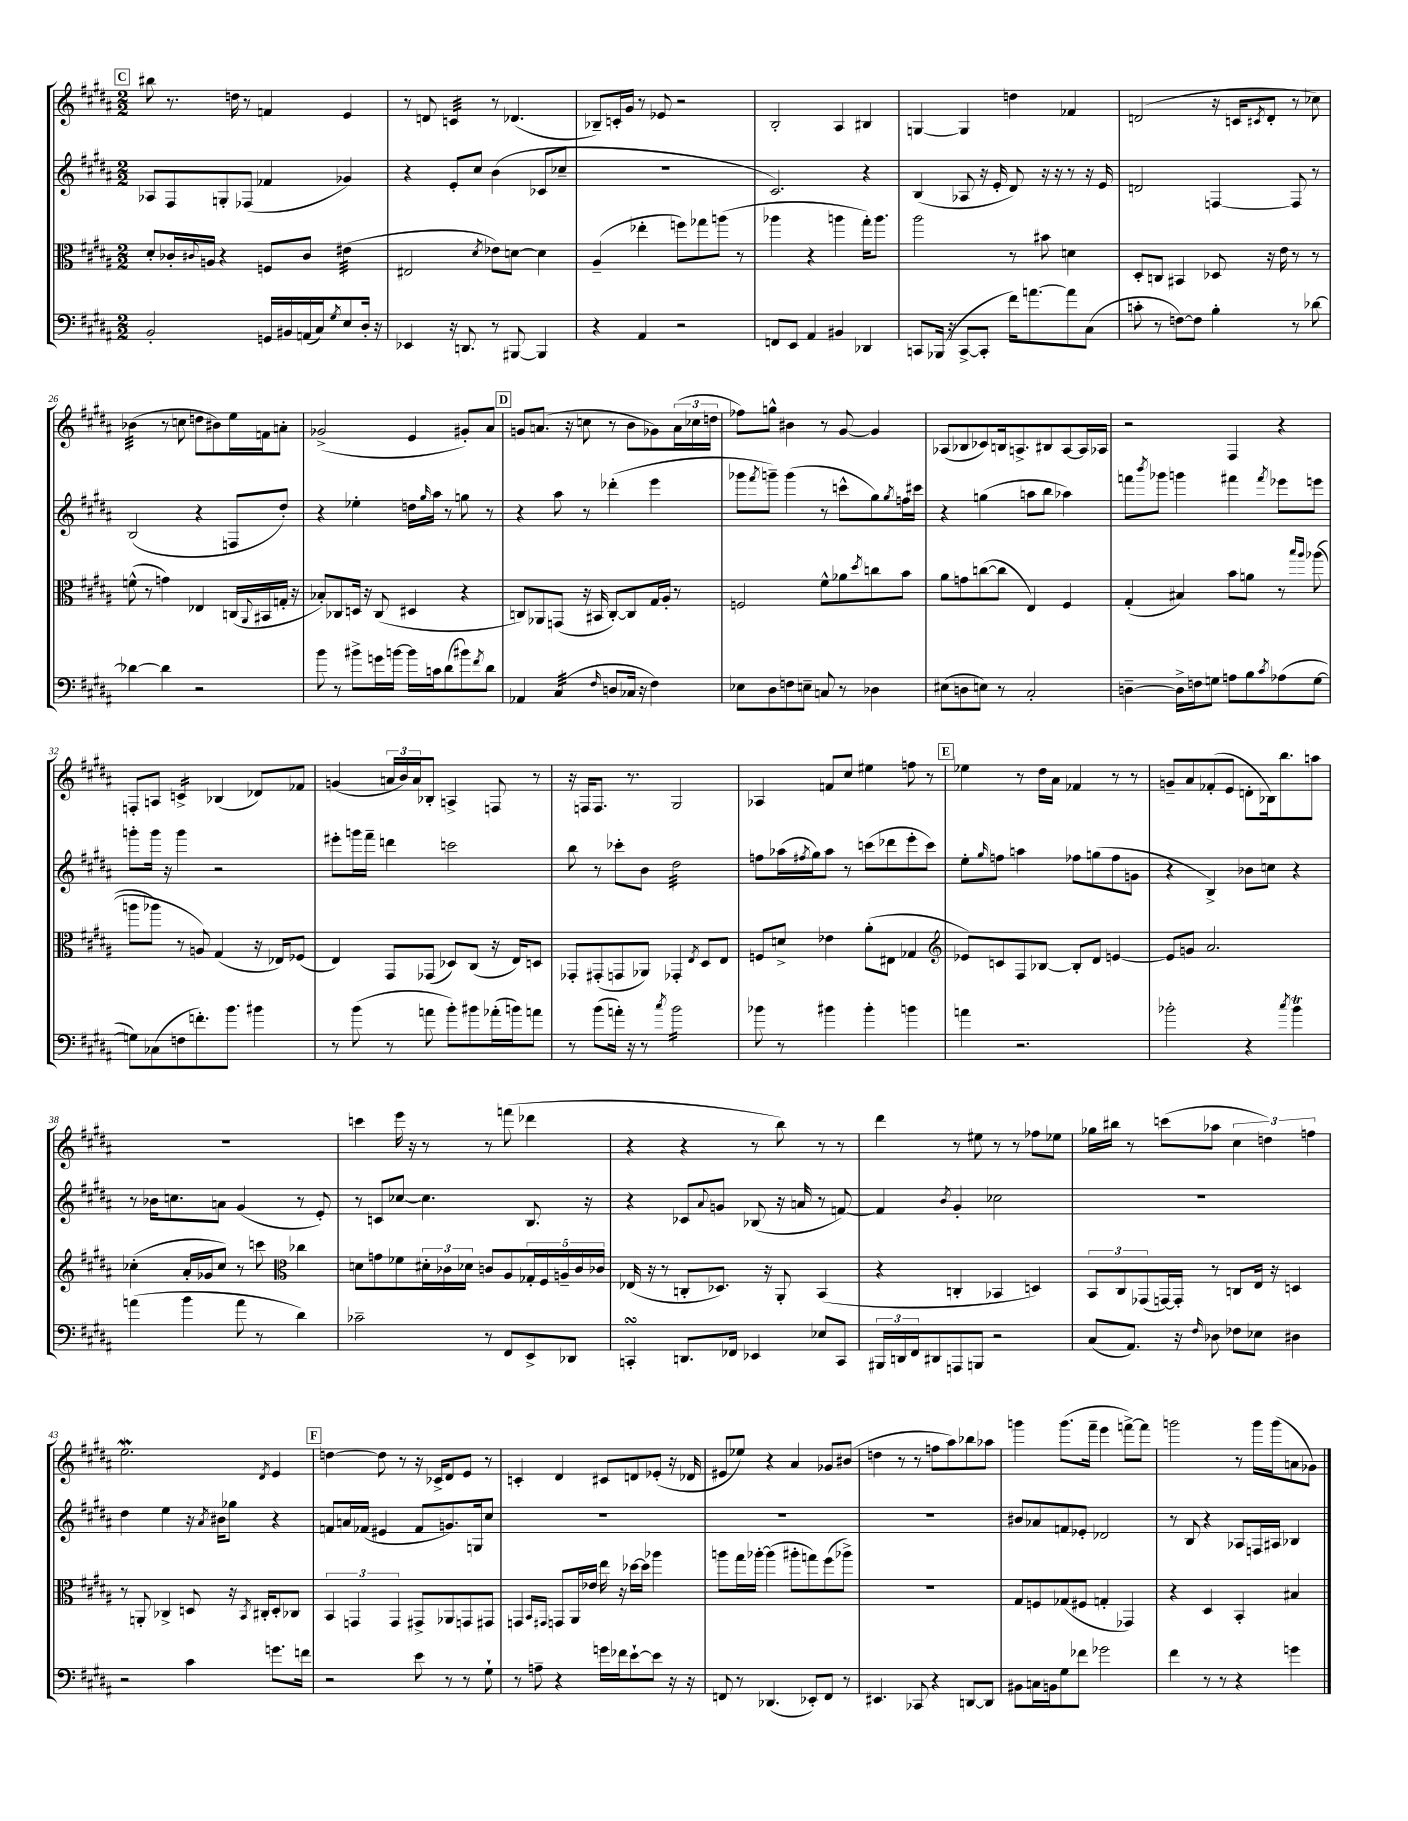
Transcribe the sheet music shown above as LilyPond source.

<<
\new StaffGroup <<
\new Staff = "s0" {
    \clef treble \key b \major \numericTimeSignature \time 2/2
    \mark \markup { \box "C" } bis''8 r8. d''16 r8 f'4 e'4 |
    r8 d'8 c'4:32 r8 des'4.( |
    bes8--) c'16-. gis'16 r8 ees'8 r2 |
    b2-. ais4 bis4 |
    g4~ g4 d''4 fes'4 |
    d'2( r16 c'16 \acciaccatura { cis'8 } d'8-. r8 ces''8) |
    bes'4:32( r8 c''8 d''8 bis'8) e''16 f'16 a'8-. |
    ges'2->( e'4 gis'8-.) ais'8 |
    \mark \markup { \box "D" } g'8 a'8.( r16 c''8 r8 b'8 ges'8) \tuplet 3/2 { a'16( ces''16 d''16 } |
    fes''8) g''8-^ bis'4 r8 gis'8~ gis'4 |
    aes8( bes8 ces'8) b16 a8.-> bis8 a8~ a16 aes16 |
    r2 fis4 r4 |
    f8-. a8 c'4:16-> bes4( des'8) fes'8 |
    g'4( \tuplet 3/2 { a'16 b'16) a'16 } bes8-. a4-> f8 r8 |
    r16 f16 f8. r8. gis2 |
    aes4 f'8 cis''8 eis''4 f''8 r8 |
    \mark \markup { \box "E" } ees''4 r8 dis''16 ais'16 fes'4 r8 r8 |
    g'8-- ais'8 fes'8-.( e'8 d'8-. bes16) b''8. a''8 |
    R1 |
    c'''4 e'''16 r16 r8 r8 f'''8( des'''4 |
    r4 r4 r8 b''8) r8 r8 |
    dis'''4 r8 eis''8 r8 r8 fes''8 ees''8 |
    ges''16 bis''16 r8 c'''8( aes''8 \tuplet 3/2 { cis''4 d''4) f''4 } |
    e''2.\mordent \acciaccatura { dis'8 } e'4 |
    \mark \markup { \box "F" } d''4~ d''8 r8 r16 ces'16-> dis'8 e'8 r8 |
    c'4-. dis'4 cis'8 d'8 ees'8-.( r16 des'16 |
    eis'8 ees''8) r4 ais'4 ges'8 bis'8( |
    d''4 r8 r8 f''8 ais''8) bes''8 aes''8 |
    g'''4 g'''8.( fis'''16-- e'''4 f'''8~->) f'''8 |
    g'''2 r8 g'''16 g'''16( a'8 ges'8) \bar "|." |
}
\new Staff = "s1" {
    \clef treble \key b \major \numericTimeSignature \time 2/2
    \mark \markup { \box "C" } aes8 fis8 g8-. fes8( fes'4 ges'4) |
    r4 e'8-. cis''8 b'4( ces'8 ces''8-- |
    R1 |
    cis'2.) r4 |
    b4( aes8 r16 e'16-. dis'8) r16 r16 r8 r16 e'16 |
    d'2 f4~ f8 r8 |
    b2( r4 f8 dis''8-.) |
    r4 ees''4-. d''16 \grace { gis''16 } ais''16 r8 g''8 r8 |
    \mark \markup { \box "D" } r4 ais''8 r8 des'''4-.( e'''4 |
    ges'''8 \acciaccatura { fis'''8 } g'''8--) g'''4( r8 c'''8-^ gis''8) \acciaccatura { gis''8 } f''16 cis'''16 |
    r4 g''4( a''8 b''8 aes''4) |
    f'''8 \acciaccatura { b'''8 } ges'''8 g'''4 fis'''4 \acciaccatura { fis'''8 } ees'''8 e'''8 |
    g'''8-. g'''16 r16 g'''4 r2 |
    eis'''8-. g'''16 fis'''16-- d'''4 c'''2 |
    b''8 r8 ces'''8-. b'8 dis''2:32 |
    f''8 aes''16( \acciaccatura { fis''8 } gis''16) aes''8 r8 c'''8( des'''8 e'''8-. c'''8) |
    \mark \markup { \box "E" } e''8-. \grace { gis''16 } f''8 a''4 fes''8 g''8( fes''8 g'8 |
    r4 b4->) bes'8 c''8 r4 |
    r8 bes'16 c''8. a'8 gis'4( r8 e'8-.) |
    r8 c'8 ces''8~ ces''4. b8. r16 |
    r4 ces'8 \appoggiatura { ais'8 } g'8 bes8( r16 a'16 r8 f'8~) |
    f'4 \acciaccatura { b'8 } gis'4-. ces''2 |
    R1 |
    dis''4 e''4 r16 \acciaccatura { ais'8 } bis'16 ges''8 r4 |
    \mark \markup { \box "F" } f'8 a'16 fes'16( eis'4 fes'8 g'8.) g16 cis''8 |
    R1 |
    R1 |
    R1 |
    bis'8 aes'8 f'8 ees'8-. des'2 |
    r8 b8 r4 aes8 f16 ais16 bes4 \bar "|." |
}
\new Staff = "s2" {
    \clef alto \key b \major \numericTimeSignature \time 2/2
    \mark \markup { \box "C" } dis'8-. ces'16-. \appoggiatura { cis'8 } a16 r4 f8 cis'8 eis'4:32( |
    eis2 \acciaccatura { dis'8 } ees'8) d'8~ d'4 |
    ais4--( ees''4-. f''8) ges''8 a''8( r8 |
    aes''4 r4 a''4 gis''16-.) a''8. |
    ais''2 r8 bis'8 d'4 |
    dis8-. c8 bis,4 des8 r16 e'16 r8 r8 |
    f'8-^( r8 g'4) ees4 c16( \appoggiatura { ais,8 } bis,16 g16-. r16 |
    bes8-.) ces8 d16 r16 ces8( dis4 r4 |
    \mark \markup { \box "D" } c8) aes,8 g,8( r16 bis,16 c8~-.) c8 gis16 ais16-. r8 |
    f2 fis'8-^ aes'8 \acciaccatura { dis''8 } c''8 b'8 |
    ais'8 g'8 c''8~( c''8 e4) fis4 |
    gis4-.( bis4) b'8 a'8 r8 \grace { b''16 ais''16 } aes''8(\( |
    a''8 aes''8) r8 a8\) gis4( r16 ees16) fes8( |
    e4) gis,8 ges,8( des8) cis8( r16 e16) d8 |
    ges,8-. gis,8-.( g,8 aes,8) ges,4-. \acciaccatura { e8 } dis8 e8 |
    f8 d'8-> ees'4 ais'8-.( eis8 ges4 |
    \mark \markup { \box "E" } \clef treble ees'8) c'8 fis8 bes8~ bes8-. dis'8 e'4~ |
    e'8 g'8 ais'2. |
    ces''4-.( ais'16-. ges'16 ces''8) r8 c'''8 \clef alto ces''4 |
    d'8 g'8 fes'8 \tuplet 3/2 { dis'16-. ces'16 des'16 } c'8 ais8 \tuplet 5/4 { ges16-. fis16 a16-- c'16 ces'16 } |
    ees16( r16 r8 c8-. des8.) r16 ais,8-. b,4( |
    r4 c4-. bes,4 d4) |
    \tuplet 3/2 { b,8 cis8 ges,8( } g,16~) g,16-. r8 c8 e16 r16 d4 |
    r8 a,8-. ces4-> d8 r16 \acciaccatura { b,8 } cis16-. d8-. ces8 |
    \mark \markup { \box "F" } \tuplet 3/2 { b,4 g,4 g,4 } gis,8-> aes,8 g,8 gis,8 |
    g,4 \grace { b,16 gis,16 } g,8 ais,16 ees'16 e''16 r16 des''16~ des''16 aes''4 |
    a''8 gis''16 aes''16~-. aes''4( ais''8-. g''8) fis''8( aes''8->) |
    R1 |
    gis8 f8 ges8( fis8 g4-. ges,4) |
    r4 dis4 b,4-. bis4 \bar "|." |
}
\new Staff = "s3" {
    \clef bass \key b \major \numericTimeSignature \time 2/2
    \mark \markup { \box "C" } b,2-. g,16 bis,16 a,16( cis16) \acciaccatura { gis8 } e8 dis16-. r16 |
    ees,4 r16 d,8. r8 bis,,8~ bis,,4 |
    r4 ais,4 r2 |
    f,8 e,8 ais,4 bis,4 des,4 |
    c,8 bes,,16( r16 c,8~-> c,8-. fis'16) a'8.~ a'8 cis8( |
    c'8-. r8 f8~) f8 b4-. r8 des'8~ |
    des'4~ des'4 r2 |
    b'8 r8 bis'8-> g'16 b'16~ b'16 c'16 dis'8( bis'8) \acciaccatura { fis'8 } dis'8 |
    \mark \markup { \box "D" } aes,4 cis4:32( \grace { fis16 } d8 ces16 r16 fis4) |
    ees8 dis8 f8 e8-- c8 r8 des4 |
    eis8( d8 e8) r8 cis2-. |
    d4~-- d16-> f16 g8 a8 b8 \acciaccatura { cis'8 } aes8( g8~ |
    g8) ces8( f8 f'8.-.) b'8. bis'4 |
    r8 b'8( r8 a'8 b'8-.) bis'8 aes'16-.( b'16) a'8 |
    r8 b'8( a'16-.) r16 r8 \acciaccatura { cis''8 } b'2:16 |
    bes'8 r8 bis'4 bis'4-. b'4 |
    \mark \markup { \box "E" } a'4 r2. |
    bes'2-. r4 \acciaccatura { cis''8 } bes'4\trill |
    a'4( b'4 a'8 r8 dis'4) |
    ces'2-- r8 fis,8 e,8-> des,8 |
    c,4-.\turn d,8. fes,16 ees,4 ees8 c,8 |
    \tuplet 3/2 { bis,,16 d,16 fis,16 } dis,8 a,,8 b,,8 r2 |
    cis8( ais,8.) r16 \grace { fis16 } des8 fes8 ees8 dis4 |
    r2 cis'4 g'8. f'16 |
    \mark \markup { \box "F" } r2 e'8 r8 r8 gis8-! |
    r8 a8-- r4 g'16 fes'16 e'8~-! e'8 r16 r16 |
    f,8 r8 des,4.( ees,8-.) f,8 r8 |
    eis,4. ces,8 r4 d,8~ d,8 |
    bis,8 c16 b,16 gis8 fes'8 ges'2 |
    fis'4 r8 r8 r4 g'4 \bar "|." |
}
>>
>>
\layout { \context { \Score currentBarNumber = #20 } }
